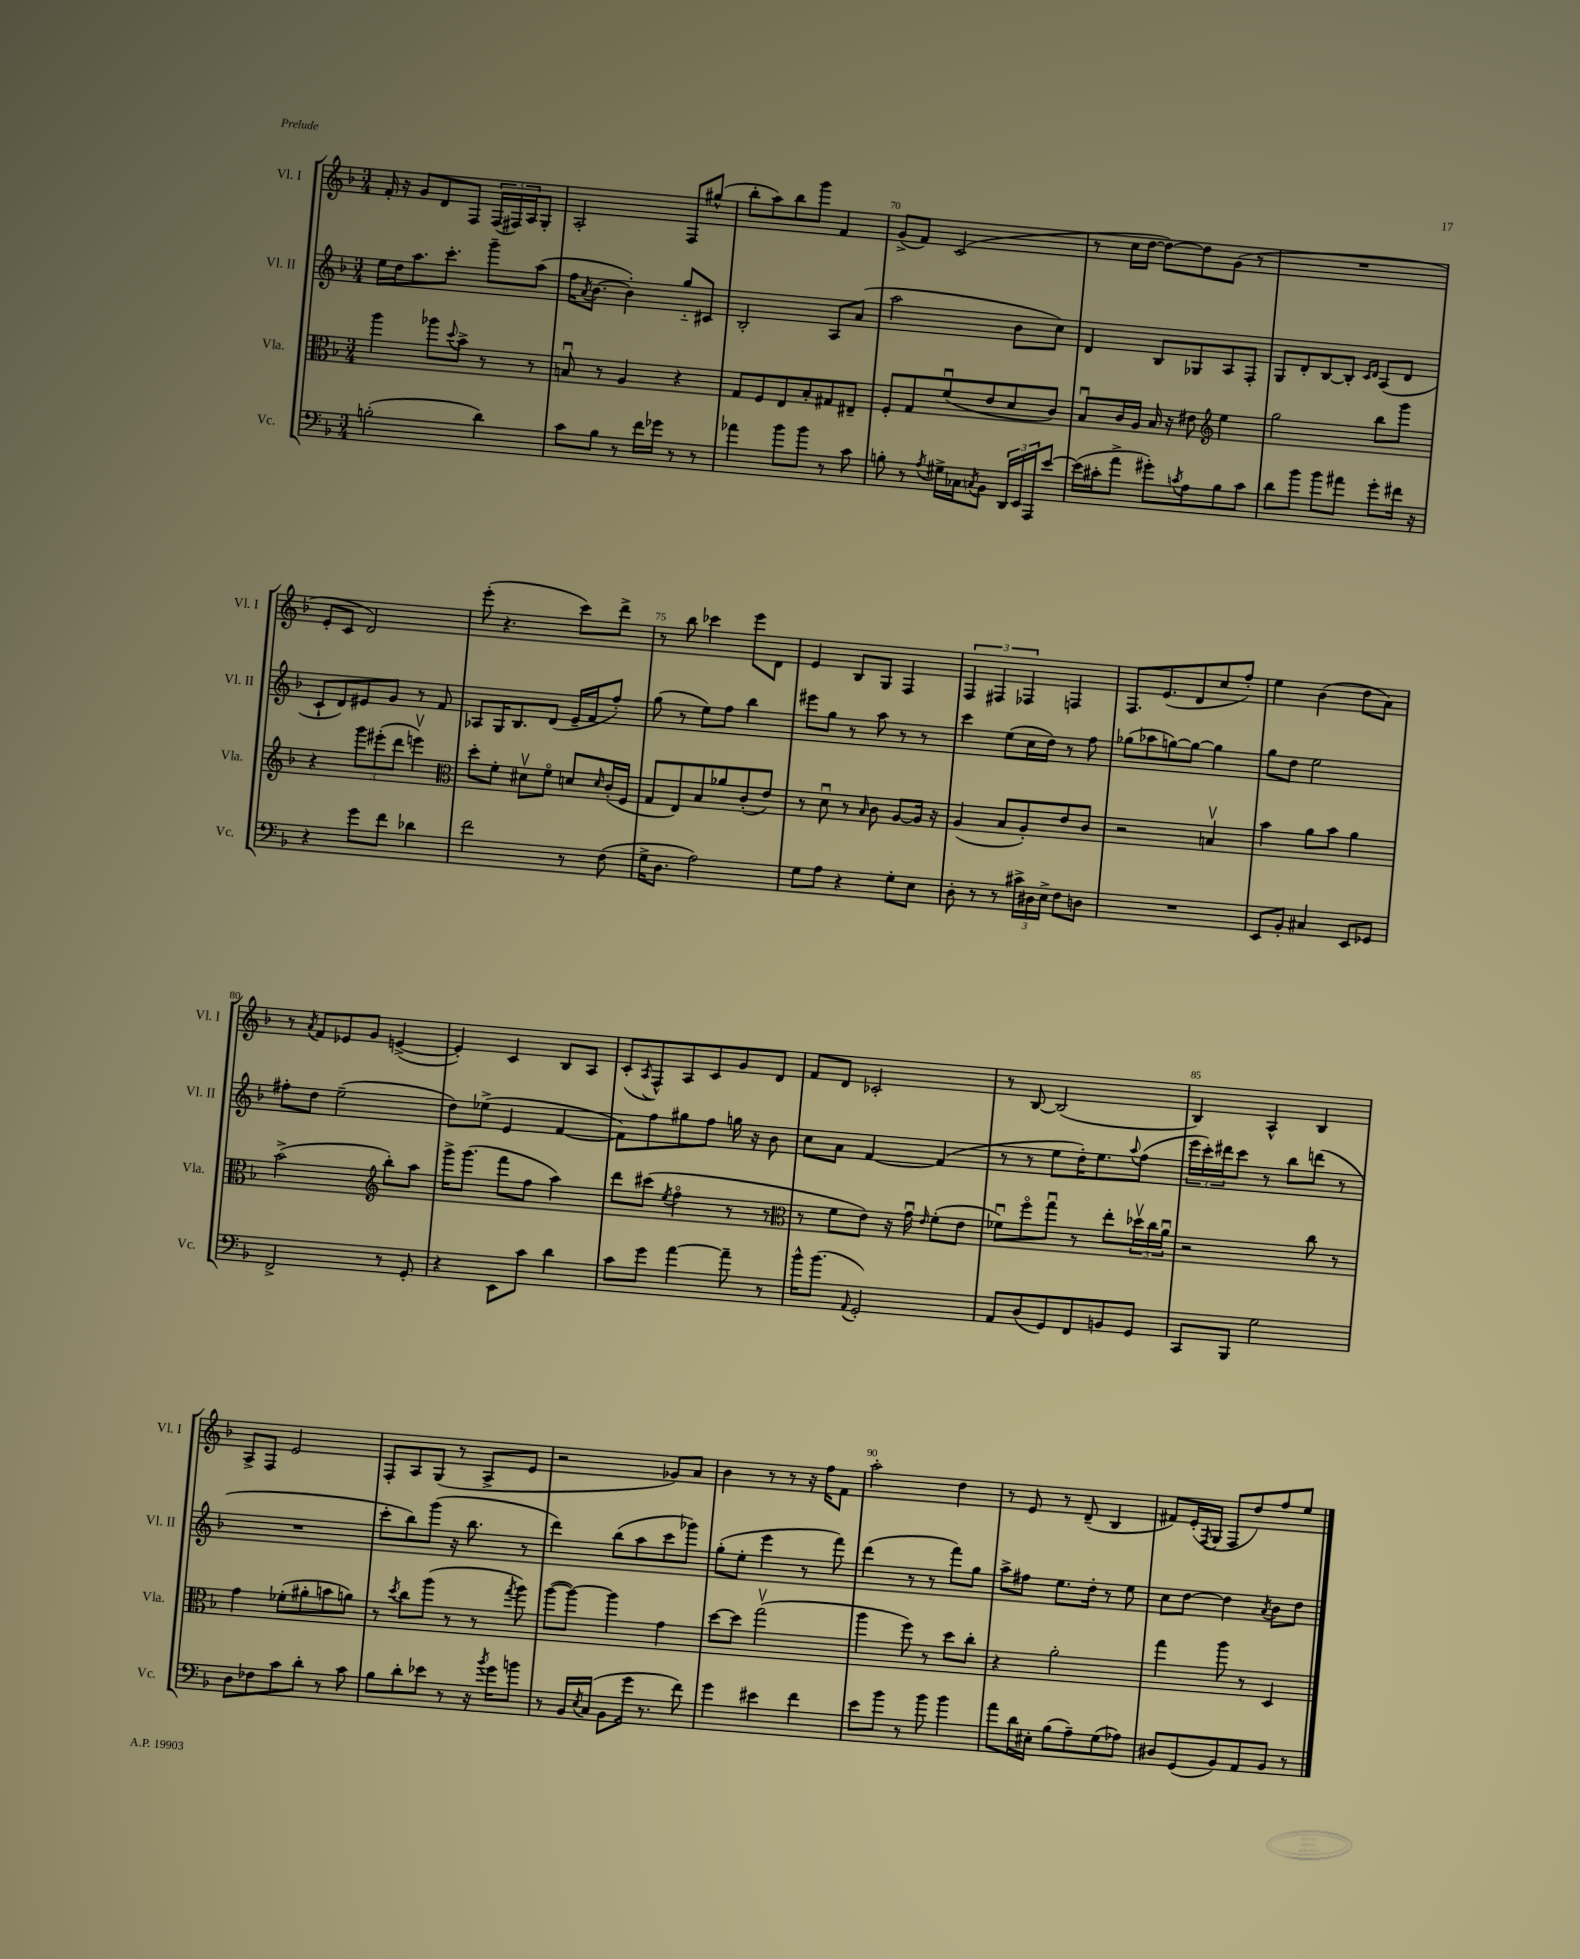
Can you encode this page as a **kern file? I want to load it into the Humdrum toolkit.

**kern	**kern	**kern	**kern
*staff4	*staff3	*staff2	*staff1
*clefF4	*clefC3	*clefG2	*clefG2
*k[b-]	*k[b-]	*k[b-]	*k[b-]
*M3/4	*M3/4	*M3/4	*M3/4
(2B'	4aa	16ee	16f'
.	.	16dd	16r
.	.	8.aa	8g
.	8aa-	.	8d
.	.	8.ccc'	.
.	8qqdd	.	.
.	8b-^	.	8F
4d)	8r	8ggg~	(24F
.	.	.	24F#)
.	.	.	24A
.	8r	(8aa	8G'
=	=	=	=
8c	8Bu	16ff	2A'
.	.	8qa	.
.	.	[8.b-	.
8B-	8r	.	.
8r	4A	4b-'])	.
16f	.	.	.
16g-	.	.	.
8r	4r	8gg'~	8F
8r	.	8c#	(8gg#^^
=	=	=	=
4a-	8G	2B-'	8bb-'
.	8F	.	8aa)
8b-	8E	.	8bb-
8b-	8B-'	.	8ggg
8r	8G#	8A	4f
8c	8E#~	(8a	.
=	=	=	=
8B'	8F'	2aa	(8g^
8r	8G	.	8f)
8qA	.	.	.
16G#^	(8fu	.	(2c
16C-	.	.	.
8qC	.	.	.
8BB-	8e	.	.
24DD	8d	8b-	.
24EE	.	.	.
24AAA	.	.	.
[8e	8c)	8cc)	.
=	=	=	=
(16e]	8B-u	4d	8r
16c#'	.	.	.
8a^	16c	.	16cc
.	16A	.	[16dd
8g#')	16B-	8B-	8dd_)
.	16r	.	.
8qc	.	.	.
8A	8e#	8G-	8dd]
*	*clefG2	*	*
8B-	4ee	8A	(8g
8c	.	8F'	8r
=	=	=	=
8d	2gg	8G	2.r
8b-	.	8d'	.
8b-	.	[8B-	.
8a#	.	8B-']	.
.	.	16qqc	.
.	.	16qqd	.
8g'	8bb-	(8A	.
16f#	8ggg	8d	.
16r	.	.	.
=	=	=	=
4r	4r	8c`	8e'
.	.	8d)	8c
8g	12ggg	8e#	2d)
.	(12eee#'	.	.
8f	.	8g	.
.	12ddd	.	.
4d-	4eeev)	8r	.
.	.	8f	.
=	=	=	=
*	*clefC3	*	*
2f	8dd'	8A-	(8eee'
.	8f'	16G	4.r
.	.	8.B-	.
.	8d#v	.	.
.	8fo	(8d	.
8r	8d	16e~	8ccc)
.	.	16f	.
.	16qqd	.	.
(8F	(16c'	8ff')	8ddd^
.	16F	.	.
=	=	=	=
16G^	8G	(8gg	8r
8.D	.	.	.
.	8E)	8r	8bb-
2A)	8B-	8ee)	4ccc-
.	8a-	8ff	.
.	(8c'	4bb-	8eee
.	8e)	.	8d
=	=	=	=
8G	8r	8eee#	4e
8A	8du	8gg	.
4r	8r	8r	8B-
.	16qqB-	.	.
.	8c	8aa	8G
8G'	[8A	8r	4F
8E	16A]	8r	.
.	16r	.	.
=	=	=	=
8D'	(4A	4ccc	6F
8r	.	.	.
.	.	.	6F#
8r	8B-	(8ee	.
.	.	.	6F-
24c#^	8A')	16cc	.
24D#	.	.	.
.	.	16dd)	.
24E^	.	.	.
8F	8e	8r	4F
8D	8c	8ff	.
=	=	=	=
2.r	2r	(8gg-	8.F
.	.	8aa-	.
.	.	.	(8.e
.	.	[8gg)	.
.	.	8gg_	8d
.	4Bv	4gg]	8cc
.	.	.	8ff')
=	=	=	=
8EE	4b-	8gg	4ee
8BB-'	.	8dd	.
4C#	8a	2ee	(4b-
.	8b-	.	.
8EE	4a	.	8dd
8GG-	.	.	8a)
=	=	=	=
2FF^	(2b-^	8ff#'	8r
.	.	.	8qa
.	.	8dd	8f
.	.	(2ee~	8e-
.	.	.	8g
*	*clefG2	*	*
8r	8bb-')	.	([4e^
8GG'	8aa	.	.
=	=	=	=
4r	16ggg^	8dd)	4e'])
.	(8.ggg	.	.
.	.	(8ee-^	.
8EE	8fff	4e	4c
8c	8ff	.	.
4d	4aa)	[4f	8B-
.	.	.	8A
=	=	=	=
8c	8ddd	8f])	(8c'
.	.	.	8qA
8g	(8ccc#	8ff	8F^^)
.	8qee	.	.
[4a	4ffo	8gg#	8A
.	.	8ff	8c
8a~]	8r	16gg	8g
.	.	16r	.
8r	8r	8b-	8d
=	=	=	=
*	*clefC3	*	*
16b-^^	8r	8cc	8f
(8.b-	.	.	.
.	8f	8a	8d
8qqAA	.	.	.
2GG')	8e)	[4f	2c-'
.	16r	.	.
.	16gu	.	.
.	16qqe	.	.
.	(8f'	(4f]	.
.	8e	.	.
=	=	=	=
8AA	8f-u)	8r	8r
(8D	8ffo	8r	[8B-
8GG)	8ggu	8ee	(2B-]
8FF	8r	16dd')	.
.	.	8.ee	.
8BB	8ee'	.	.
.	.	8qqaa	.
8GG	24dd-v	(8ff	.
.	24cc	.	.
.	24au	.	.
=	=	=	=
8CC	2r	24eee	4B-)
.	.	24ccc')	.
.	.	24ddd#	.
8BBB-	.	8ccc	.
2G	.	8r	4A^^
.	.	8bb-	.
.	8cc	(8ddd	4B-
.	8r	8r	.
=	=	=	=
8D	4g	2.r	8A^
8F-	.	.	8F
8c	(8f-'	.	2e
8d'	8a#'	.	.
8r	8b	.	.
8c	8a)	.	.
=	=	=	=
8B-	8r	8ccc'	8F'
.	8qdd	.	.
8d'	8cc	8bb-)	8A
8e-	(8aa	(8ggg	(8G
8r	8r	16r	8r
.	.	8.bb-	.
16r	8r	.	8A^
8qb-	.	.	.
16g	.	.	.
.	8qgg	.	.
8b	8aa)	8r	8e
=	=	=	=
8r	([8aa	4ddd)	2r
16BB-	8aa_)	.	.
8qE	.	.	.
(16C	.	.	.
8BB-	4aa]	(8bb-	.
16g	.	8aa	.
8.r	.	.	.
.	4g	8ccc	8g-)
8f)	.	8ggg-)	8a
=	=	=	=
4g	[8dd	(8gg'	4b-
.	8dd]	8ee'	.
4e#	(2ggv	4eee	8r
.	.	.	8r
4f	.	8r	16r
.	.	.	16ff
.	.	8fff)	8f
=	=	=	=
8e	4aa	(4ddd	2aa'
8b-	.	.	.
8r	8ff)	8r	.
8b-	8r	8r	.
4b-	8dd	8fff)	4dd
.	8cc'	8gg	.
=	=	=	=
8a	4r	8aa^	8r
16d	.	8ff#	8e
16E#'	.	.	.
(8B-	2a'	8.ee	8r
8A~)	.	.	(8d~
.	.	16dd'	.
(8G	.	8r	4B-
8A-)	.	8ee	.
=	=	=	=
8D#	4gg	8cc	8f#)
(8GG	.	[8dd	(16e'
.	.	.	8qF
.	.	.	16G
8BB-)	8aa	4dd]	8F
8AA	8r	.	8dd)
.	.	8qa	.
8BB-	4D	8b-	8ff
8r	.	8dd	8ee
==	==	==	==
*-	*-	*-	*-
